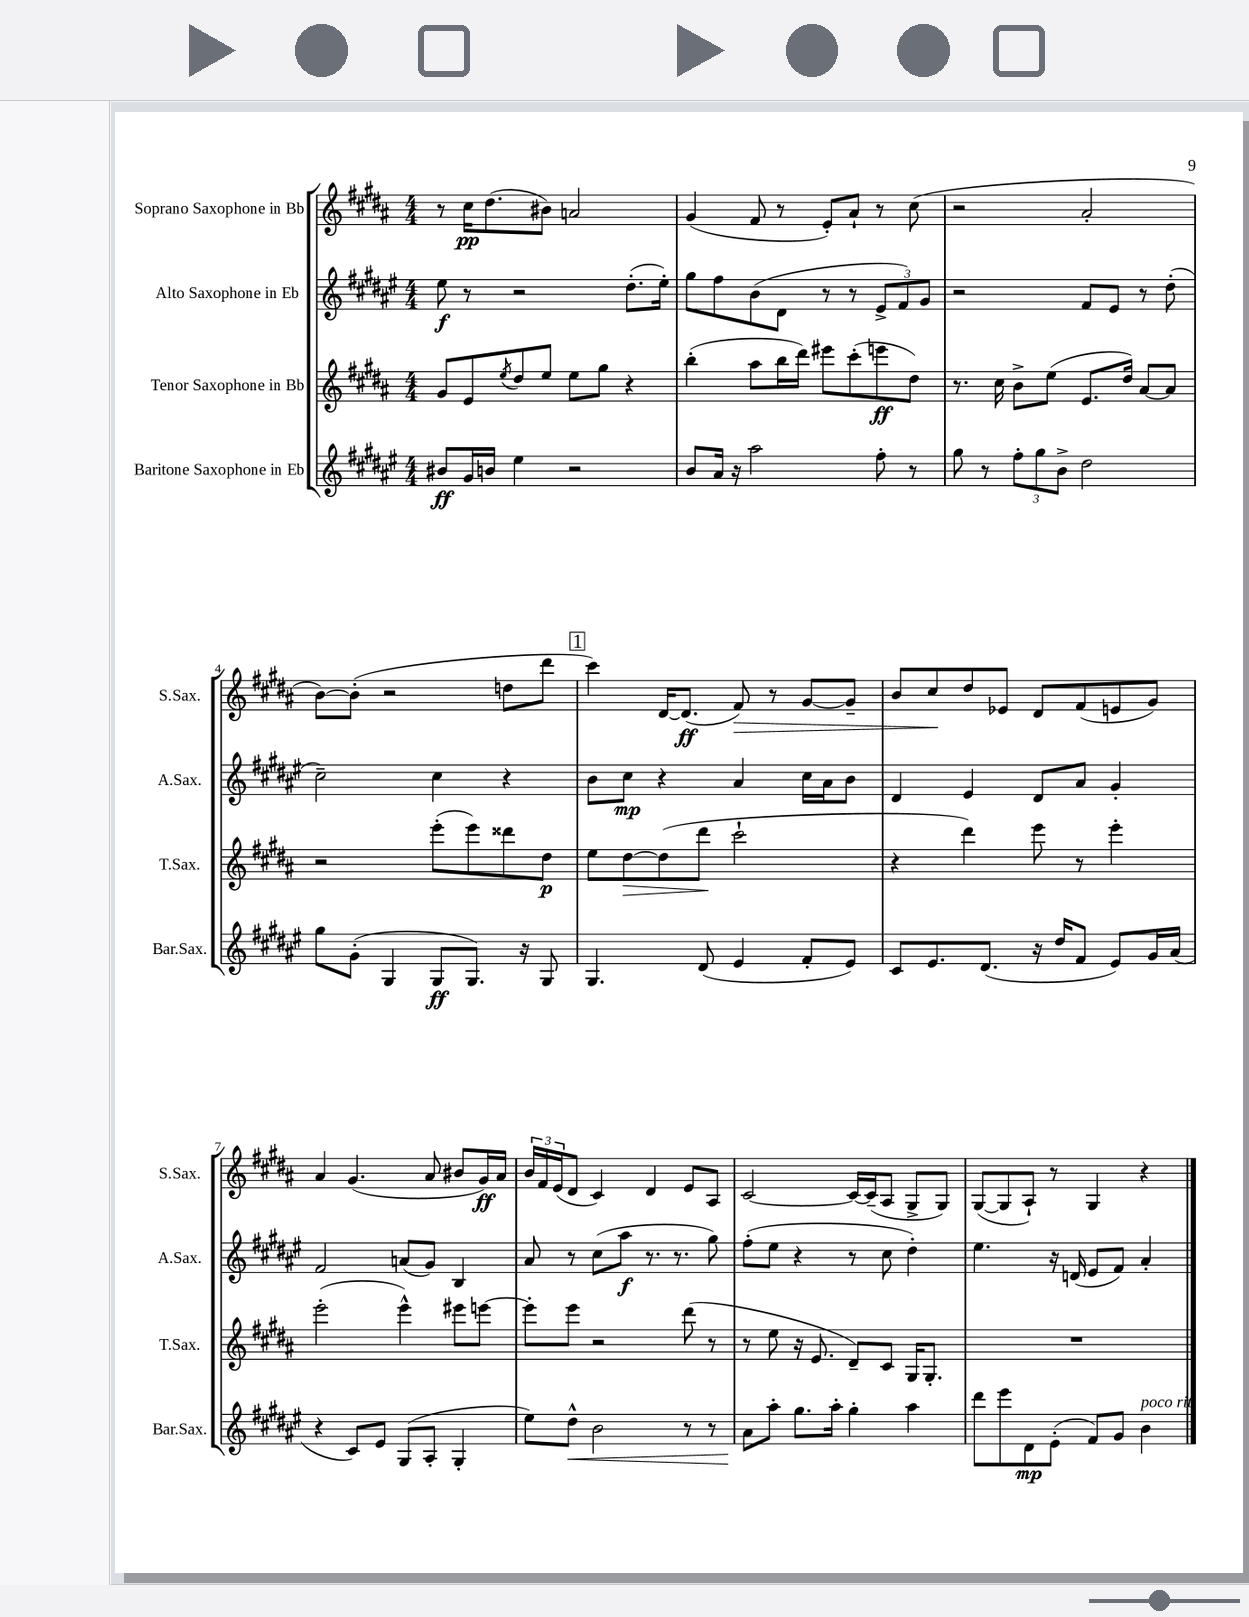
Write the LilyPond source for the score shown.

<<
\new StaffGroup <<
\new Staff = "s0" \with { instrumentName = "Soprano Saxophone in Bb" shortInstrumentName = "S.Sax." } {
    \clef treble \key b \major \numericTimeSignature \time 4/4
    r8 cis''16\pp dis''8.( bis'8) a'2 |
    gis'4( fis'8 r8 e'8-.) ais'8-! r8 cis''8( |
    r2 ais'2-. |
    b'8~) b'8-.( r2 d''8 dis'''8 |
    \mark \markup { \box "1" } cis'''4) dis'16~ dis'8.\ff( fis'8\>) r8 gis'8~ gis'8-- |
    b'8 cis''8\! dis''8 ees'8 dis'8 fis'8( e'8 gis'8) |
    ais'4 gis'4.( ais'8 bis'8 gis'16\ff) ais'16 |
    \tuplet 3/2 { b'16 fis'16 e'16( } dis'8 cis'4) dis'4 e'8 ais8 |
    cis'2~ cis'16~ cis'16--( ais8 gis8-> gis8) |
    gis8~( gis8 ais8-!) r8 gis4 r4 \bar "|." |
}
\new Staff = "s1" \with { instrumentName = "Alto Saxophone in Eb" shortInstrumentName = "A.Sax." } {
    \clef treble \key fis \major \numericTimeSignature \time 4/4
    eis''8\f r8 r2 dis''8.-.( eis''16-.) |
    gis''8 fis''8 b'8( dis'8 r8 r8 \tuplet 3/2 { eis'8-> fis'8) gis'8 } |
    r2 fis'8 eis'8 r8 dis''8-.( |
    cis''2--) cis''4 r4 |
    \mark \markup { \box "1" } b'8 cis''8\mp r4 ais'4 cis''16 ais'16 b'8 |
    dis'4 eis'4 dis'8 ais'8 gis'4-. |
    fis'2 a'8( gis'8) b4 |
    ais'8 r8 cis''8( ais''8\f r8. r8. gis''8) |
    fis''8-.( eis''8 r4 r8 cis''8 dis''4-.) |
    eis''4. r16 d'16( eis'8 fis'8) ais'4-. \bar "|." |
}
\new Staff = "s2" \with { instrumentName = "Tenor Saxophone in Bb" shortInstrumentName = "T.Sax." } {
    \clef treble \key b \major \numericTimeSignature \time 4/4
    gis'8 e'8 \acciaccatura { e''8 } dis''8 e''8 e''8 gis''8 r4 |
    b''4-.( ais''8 b''16 dis'''16) eis'''8 cis'''8-.( e'''8\ff dis''8) |
    r8. cis''16 b'8-> e''8( e'8. dis''16) ais'8~ ais'8 |
    r2 e'''8-.( e'''8) disis'''8 dis''8\p |
    \mark \markup { \box "1" } e''8 dis''8~\> dis''8( dis'''8\! cis'''2-! |
    r4 dis'''4) e'''8 r8 e'''4-. |
    e'''2-.( e'''4-^) eis'''8 e'''8~ |
    e'''8-. e'''8 r2 dis'''8( r8 |
    r8 e''8 r16 e'8. dis'8--) cis'8 gis16 gis8.-. |
    R1 \bar "|." |
}
\new Staff = "s3" \with { instrumentName = "Baritone Saxophone in Eb" shortInstrumentName = "Bar.Sax." } {
    \clef treble \key fis \major \numericTimeSignature \time 4/4
    bis'8\ff gis'16 b'16 eis''4 r2 |
    b'8 ais'16 r16 ais''2 fis''8-. r8 |
    gis''8 r8 \tuplet 3/2 { fis''8-. gis''8 b'8-> } dis''2 |
    gis''8 gis'8-.( gis4 gis8\ff gis8.) r16 gis8 |
    \mark \markup { \box "1" } gis4. dis'8( eis'4 fis'8-. eis'8) |
    cis'8 eis'8. dis'8.( r16 dis''16 fis'8 eis'8) gis'16 ais'16( |
    r4 cis'8) eis'8 gis8( ais8-. gis4-. |
    eis''8) dis''8-^\< b'2 r8 r8 |
    ais'8\! ais''8-. gis''8. ais''16-. gis''4-. ais''4 |
    dis'''8 eis'''8 dis'8\mp eis'8-.( fis'8) gis'8 b'4^\markup { \italic "poco rit." } \bar "|." |
}
>>
>>
